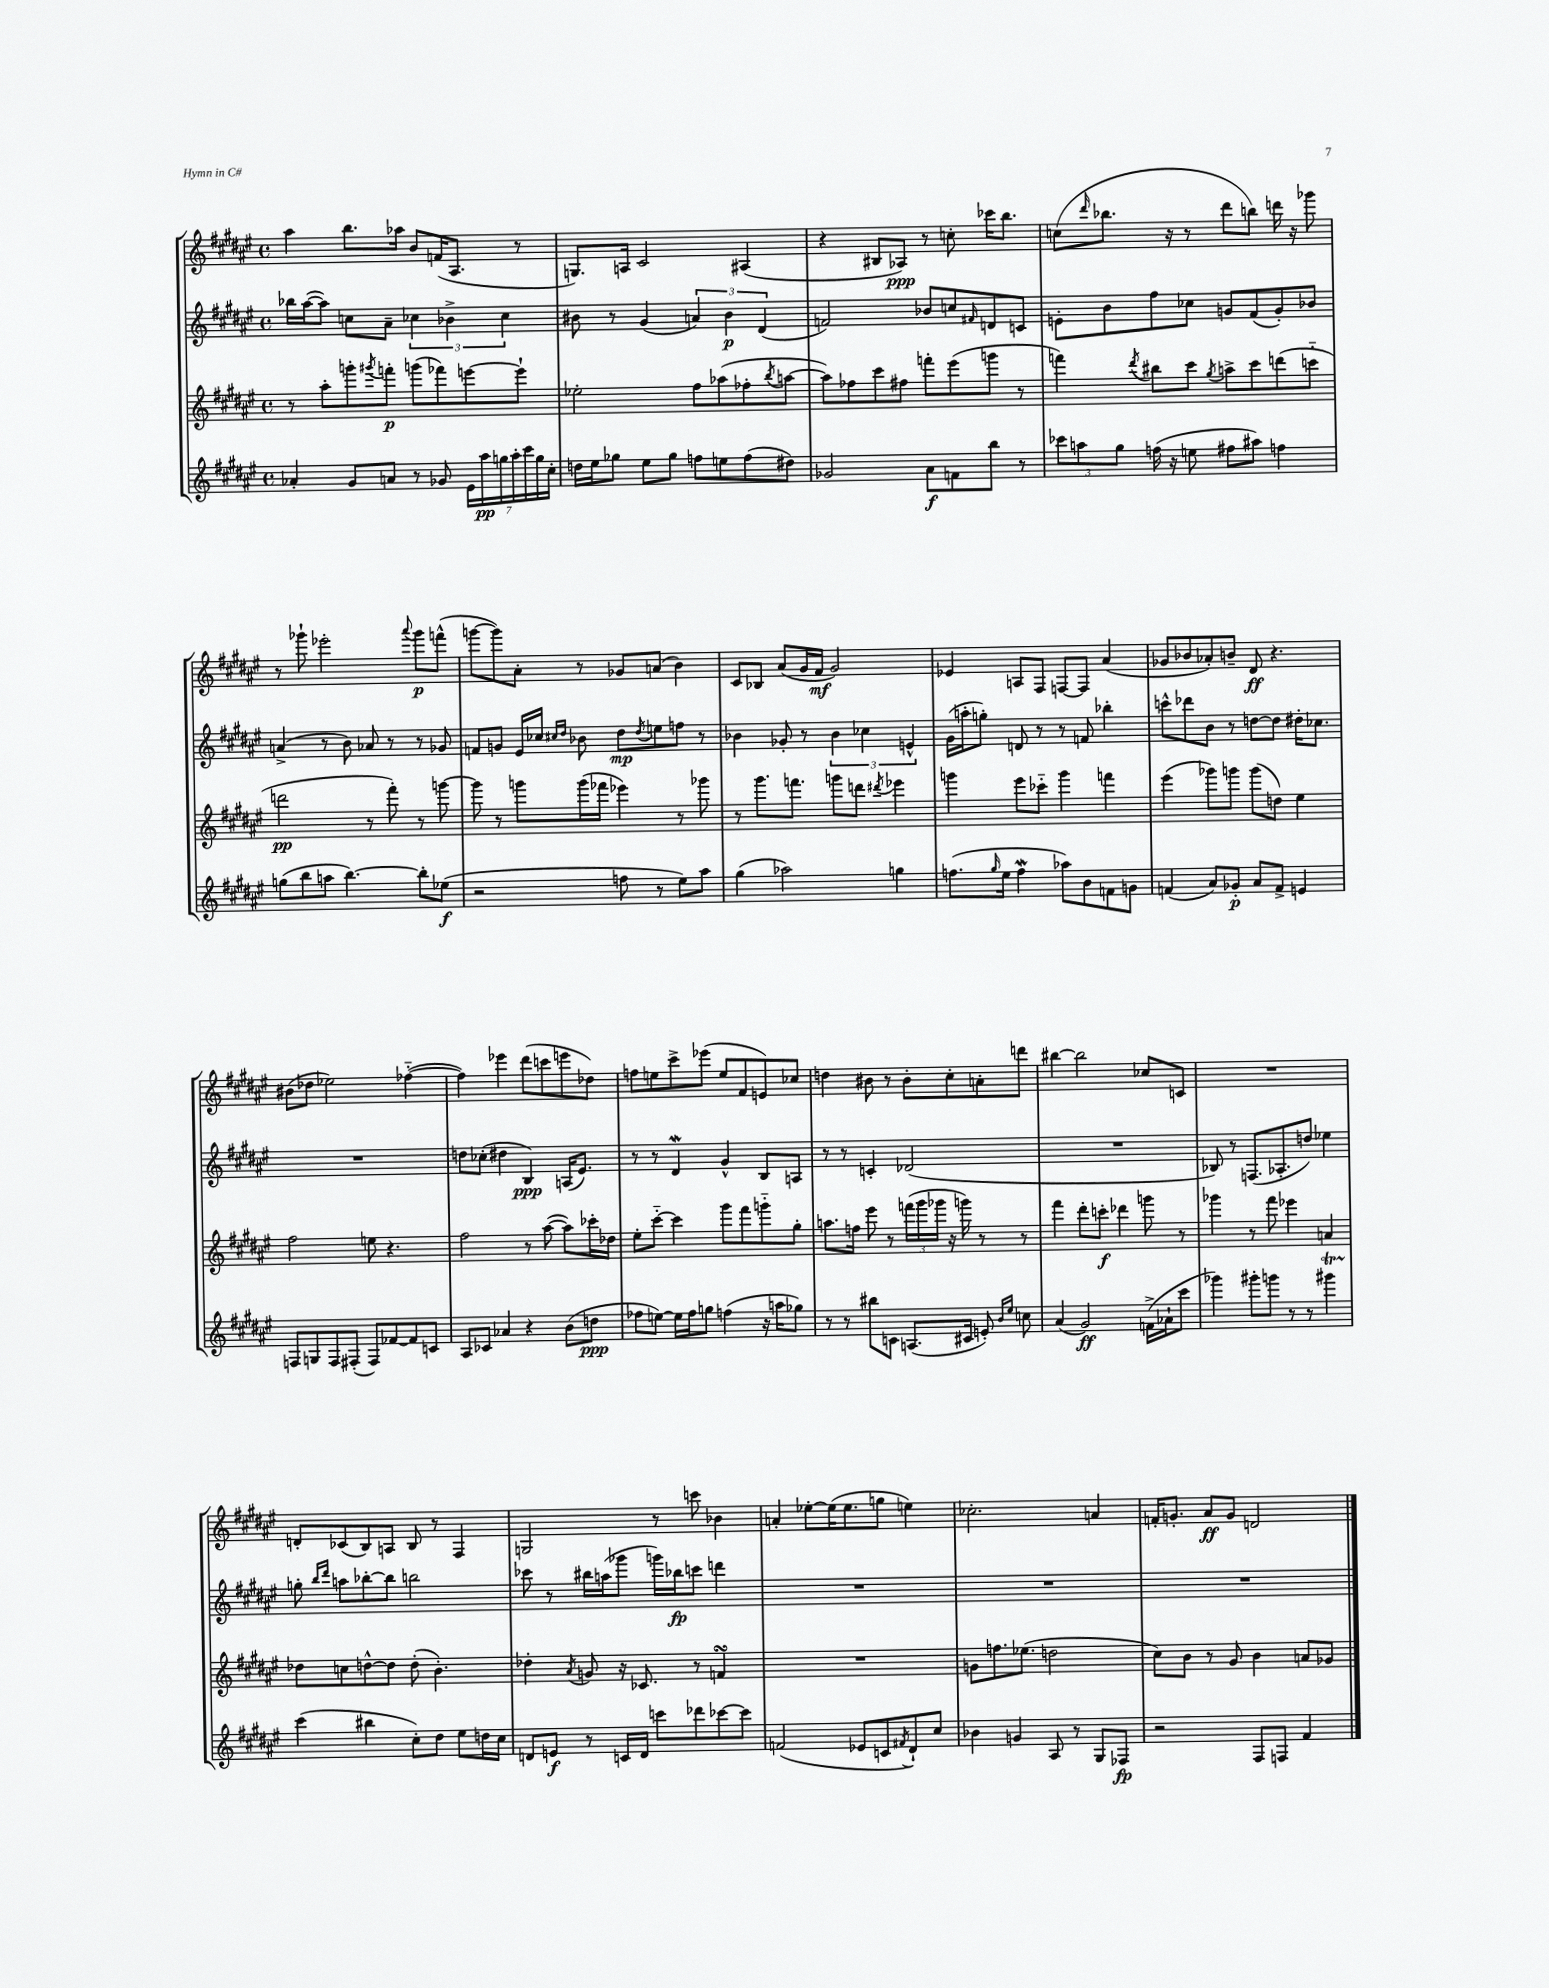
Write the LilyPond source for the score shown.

<<
\new StaffGroup <<
\new Staff = "s0" {
    \clef treble \key fis \major \defaultTimeSignature \time 4/4
    ais''4 b''8. aes''16 b'8 f'16( ais8. r8 |
    g8.) a16 cis'2 ais4( |
    r4 bis8 aes8\ppp) r8 c''8-. ces'''16 b''8. |
    c''8( \grace { dis'''16 } bes''8. r16 r8 dis'''8 b''8) d'''16 r16 ges'''8 |
    r8 ges'''8-! ees'''2-. \appoggiatura { ais'''8 } ges'''8\p f'''8-^( |
    g'''8~ g'''8) ais'8-. r8 ges'8 a'8( b'4) |
    cis'8 bes8 ais'8( gis'16 fis'16\mf gis'2) |
    ees'4 a8 fis8 f8~ f8 ais'4( |
    ges'8 bes'8 aes'8-.) b'8-- dis'8\ff r4. |
    bis'8( des''8 ees''2) fes''4~-_( |
    fes''4) ees'''4 dis'''8( c'''8 e'''8 des''8) |
    f''8 e''8 cis'''8-> ees'''8( e''8 fis'8 e'8) ces''8 |
    d''4 bis'8 r8 bis'8-. cis''8-. a'8-. d'''8 |
    bis''4~ bis''2 ces''8 c'8 |
    R1 |
    d'8-. ces'8( b8) a8 b8 r8 fis4 |
    g2 r8 c'''8 bes'4 |
    a'4-. ees''8~-. ees''16( ees''8. g''8 e''4) |
    ces''2.-. a'4 |
    f'16-. g'8.-. ais'8\ff g'8 d'2 \bar "|." |
}
\new Staff = "s1" {
    \clef treble \key fis \major \defaultTimeSignature \time 4/4
    bes''16 ais''16~( ais''8) c''8 ais'8-- \tuplet 3/2 { ces''4 bes'4-> ces''4 } |
    bis'8 r8 gis'4( \tuplet 3/2 { a'4) bis'4\p dis'4( } |
    f'2) bes'8 c''8 \grace { fis'16 } d'8 c'8 |
    e'8-. b'8 fis''8 ces''8 g'8 fis'8( g'8-.) bes'8 |
    a'4->( r8 b'8) aes'8 r8 r8 ges'8 |
    f'8 g'8 eis'16 ces''16 \grace { cis''16 dis''16 } bes'8 dis''8\mp \acciaccatura { dis''8 } e''8 f''8 r8 |
    bes'4 ges'8-. r8 \tuplet 3/2 { bes'4 ces''4 e'4-^ } |
    gis'16( a''16-. g''8-.) d'8 r8 r8 f'8 bes''4-. |
    c'''8-^ des'''8 b'8 r8 d''8~ d''8 dis''16-. ces''8. |
    R1 |
    d''8 ces''8-.( dis''4 b4\ppp) a16( eis'8.) |
    r8 r8 dis'4\mordent gis'4-^ b8 a8 |
    r8 r8 c'4-. des'2( |
    R1 |
    bes8) r8 f8.( aes8.-. d''8) ees''4 |
    g''8-. \grace { b''16 dis'''16 } a''8 bes''8~-. bes''8 b''2 |
    ces'''8 r8 bis''16 a''16( ges'''8 g'''16) bes''16\fp c'''8 d'''4 |
    R1 |
    R1 |
    R1 \bar "|." |
}
\new Staff = "s2" {
    \clef treble \key fis \major \defaultTimeSignature \time 4/4
    r8 ais''8-. g'''8-. \acciaccatura { gis'''8 } f'''8-.\p g'''8( fes'''8) e'''8~ e'''8-! |
    ees''2-. fis''8 aes''8( fes''8-. \acciaccatura { b''8 } a''8~ |
    a''8) fes''8 cis'''8 fis''8 f'''8-. eis'''8( g'''8 r8 |
    f'''4) \acciaccatura { dis'''8 } bis''8 cis'''8 \acciaccatura { gis''8 } a''8-> cis'''8 d'''8( c'''8-_ |
    d'''2\pp r8 fis'''8-.) r8 g'''8~ |
    g'''8 r8 g'''8 g'''16( fes'''16 ees'''4) r8 ges'''8 |
    r8 gis'''8. f'''8. g'''8 d'''8 \acciaccatura { dis'''8 } ees'''4 |
    g'''4 eis'''8 ces'''8-_ g'''4 f'''4 |
    eis'''4( ges'''8) g'''8 g'''8( d''8) eis''4 |
    fis''2 e''8 r4. |
    fis''2 r8 ais''8~( ais''8) ces'''16-. des''16 |
    eis''8-. cis'''8~-_ cis'''4 gis'''8 fis'''8 g'''8-_ gis''8-. |
    a''8. f''16 eis'''8 r8 \tuplet 3/2 { f'''16( gis'''16 ges'''16 } r16 g'''16) r8 r8 |
    fis'''4 dis'''8-. c'''8-.\f des'''4 g'''8 r8 |
    ges'''4 r8 fis'''8 ees'''4 a'4 |
    des''8 c''8 d''8~-^ d''8 d''8-.( b'4.-.) |
    des''4-. \acciaccatura { ais'8 } g'8 r16 ces'8. r8 f'4\turn |
    R1 |
    g'8 f''8. ees''8.( d''2 |
    cis''8) b'8 r8 gis'8 b'4 a'8 ges'8 \bar "|." |
}
\new Staff = "s3" {
    \clef treble \key fis \major \defaultTimeSignature \time 4/4
    aes'4-. gis'8 a'8 r8 ges'8 \tuplet 7/4 { eis'16 ais''16\pp g''16 ais''16-. cis'''16 g''16 cis''16-. } |
    d''16 eis''16 ges''8 eis''8 ges''8 f''8 e''8 f''8( dis''8) |
    ges'2 ais'8\f f'8 b''8 r8 |
    \tuplet 3/2 { ces'''8 a''8 gis''8 } f''16( r16 e''8 fis''8 ais''8) f''4 |
    g''8( b''8 a''8 b''4.~) b''8-. ees''8\f( |
    r2 f''8 r8 eis''8) ais''8 |
    gis''4( aes''2) g''4 |
    f''8.( \grace { gis''16 } eis''16 f''4\mordent aes''8) b'8 f'8 g'8 |
    f'4( ais'8) ges'8-.\p ais'8 f'8-> e'4 |
    f8 g8 f8 fis8-.( fis8) fes'8~ fes'8 c'8 |
    ais8 ces'8 aes'4 r4 b'8( d''8\ppp |
    fes''8 e''8~) e''16 fes''16 g''8 f''4( r16 a''16 ges''8) |
    r8 r8 bis''8 c'8 a8.( cis'16 e'8-.) \grace { b'16 eis''16 } c''8 |
    ais'4( gis'2\ff) f'16->( aes'16-! cis'''8 |
    ges'''4) gis'''8-. g'''8 r8 r8 gis'''4\startTrillSpan |
    cis'''4\stopTrillSpan( bis''4 cis''8-.) dis''8 eis''8 d''16 cis''16 |
    d'8 e'8\f r8 c'16 d'16 c'''8 des'''8 ces'''8~ ces'''8 |
    f'2( ees'8 c'8 \acciaccatura { fis'8 } dis'8-!) cis''8 |
    bes'4 g'4 ais8 r8 gis8 fes8\fp |
    r2 fis8 f8 fis'4 \bar "|." |
}
>>
>>
\layout { \context { \Score \remove "Bar_number_engraver" } }
